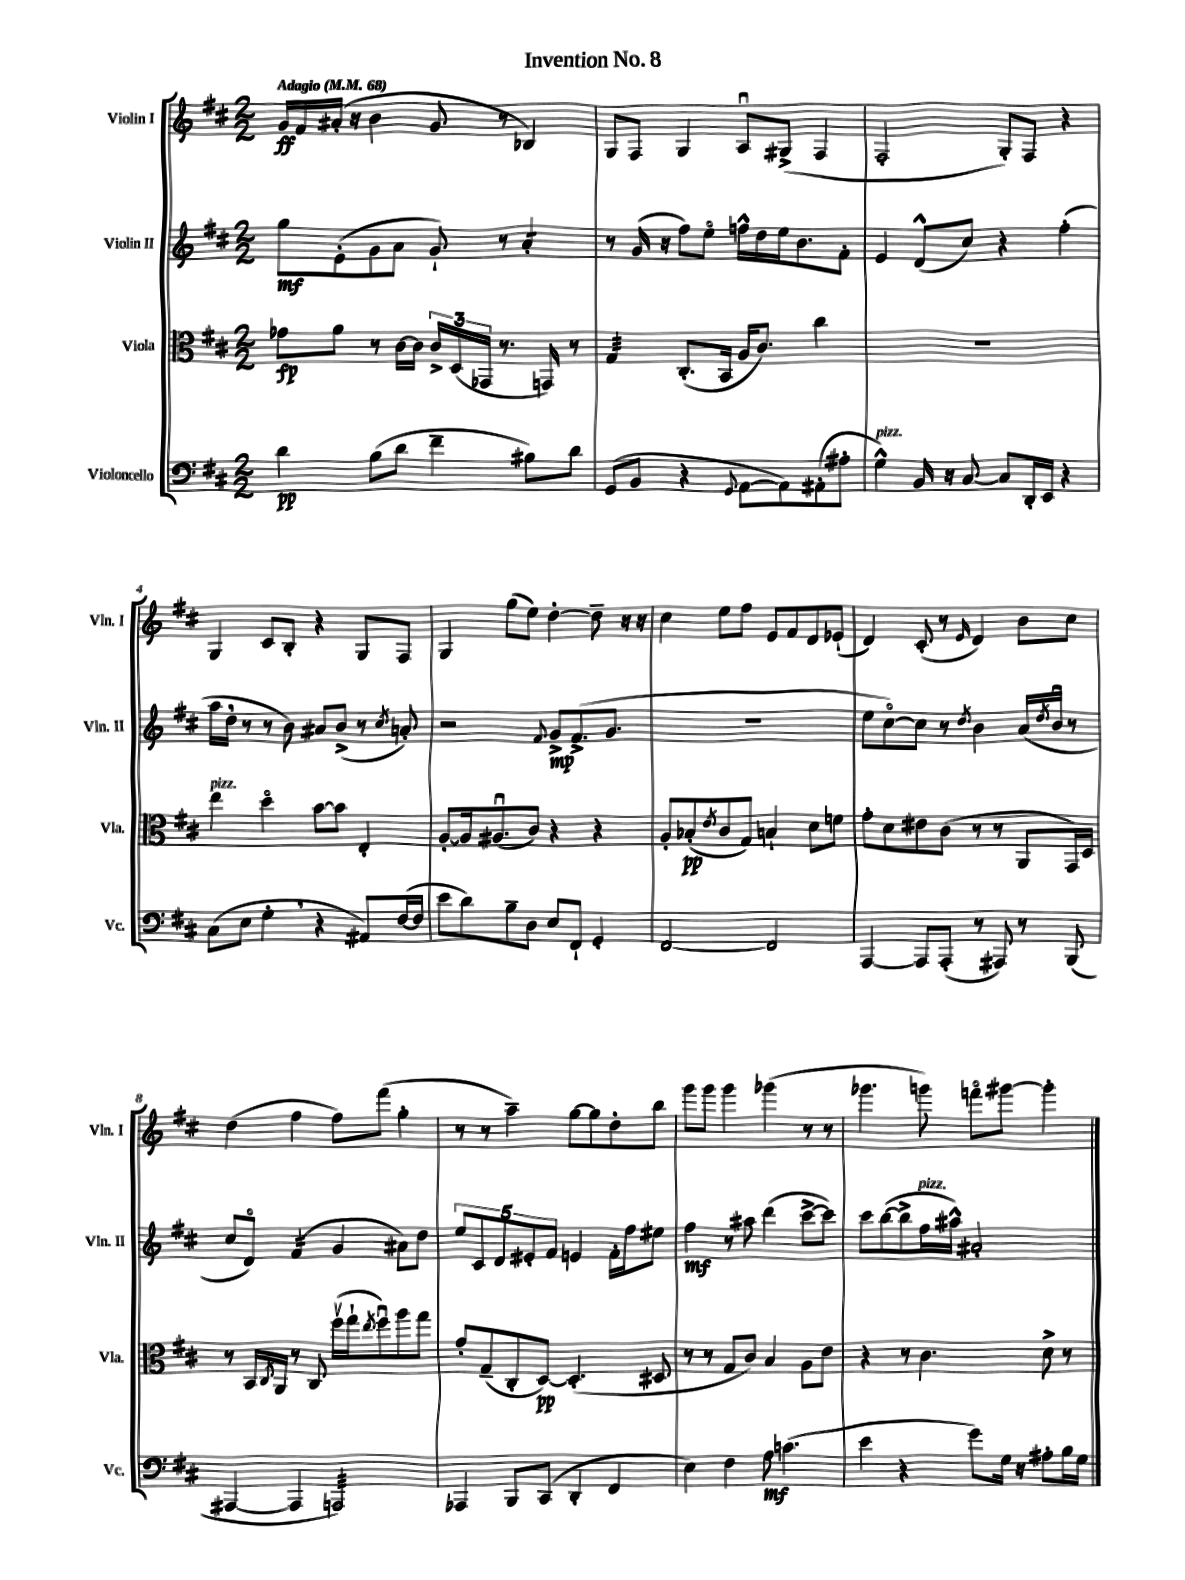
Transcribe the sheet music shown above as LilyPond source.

\header { title = "Invention No. 8" }
<<
\new StaffGroup <<
\new Staff = "s0" \with { instrumentName = "Violin I" shortInstrumentName = "Vln. I" } {
    \clef treble \key d \major \numericTimeSignature \time 2/2 \tempo "Adagio" 4 = 68
    g'16\ff fis'16 ais'16-.( r16 b'4 g'8 r8 bes4) |
    g8 fis8 g4 a8\downbow gis8->( fis4 |
    fis2-. g8-.) fis8 r4 |
    g4 cis'8 b8-. r4 g8 fis8 |
    g4 g''8( e''8) d''4~-. d''8-- r16 r16 |
    cis''4 e''8 fis''8 e'8 fis'8 d'8 ees'8-!( |
    d'4) cis'8-.( r8 \grace { e'16 } d'4) b'8 cis''8 |
    d''4( fis''4 fis''8) fis'''8( g''4-. |
    r8 r8 a''4--) g''8~ g''8 d''8-. b''8 |
    g'''8 g'''8 g'''4 ges'''4( r8 r8 |
    ges'''4. g'''8) f'''8\flageolet gis'''8~ gis'''4-. \bar "|." |
}
\new Staff = "s1" \with { instrumentName = "Violin II" shortInstrumentName = "Vln. II" } {
    \clef treble \key d \major \numericTimeSignature \time 2/2
    g''8\mf e'8-.( g'8 a'8 g'8-!) r8 a'4:8-. |
    r8 g'16( r16 fis''8) e''8\flageolet f''16-^ d''16 e''16 b'8. fis'8-. |
    e'4 d'8-^( cis''8) r4 fis''4-.( |
    a''16 d''16 \breathe r8 r8 b'8) ais'8 b'8->( r8 \acciaccatura { cis''8 } a'8-.) |
    r2 \appoggiatura { fis'8 } g'8->\mp fis'8.->( g'8. |
    R1 |
    e''8 cis''8~\flageolet) cis''8 r8 \acciaccatura { d''8 } b'4 a'16( \acciaccatura { d''8 } b'16\downbow r8 |
    cis''8 d'8\flageolet) fis'4:16( g'4 ais'8) d''8 |
    \tuplet 5/4 { e''8 cis'8 d'8 eis'8-. fis'8 } e'4 fis'16-. fis''16 eis''8 |
    fis''4\mf r8 ais''8 d'''4( cis'''8~-> cis'''8) |
    cis'''8 b''8~( b''8-> fis''16^\markup { \italic "pizz." } ais''16-^) ais'2-. \bar "|." |
}
\new Staff = "s2" \with { instrumentName = "Viola" shortInstrumentName = "Vla." } {
    \clef alto \key d \major \numericTimeSignature \time 2/2
    ges'8\fp a'8 r8 cis'16~ cis'16 \tuplet 3/2 { cis'16-> d16( ges,16 } r8. g,16) r8 |
    g4:32 cis8.-.( b,16 a16 cis'8.) cis''4 |
    R1 |
    e''4^\markup { \italic "pizz." } d''4\flageolet b'8~ b'8 e4-. |
    a8~-. a16 ais8.\downbow( cis'8) r4 r4 |
    a8-. bes8-.\pp( \acciaccatura { e'8 } cis'8 g8) b4-! d'8 f'8 |
    g'8-. d'8 eis'8 cis'8( r8 r8 a,8 g,16) d16 |
    r8 b,16 \acciaccatura { cis8 } a,16 r8 cis8 fis''16\upbow( g''16-! \acciaccatura { e''8 } fis''8\downbow) a''8 g''8 |
    g'8-. g8--( cis8-. d8~\pp) d4.-.( dis8 |
    r8 r8 g8 cis'8) b4 a8 e'8 |
    r4 r8 cis'4. d'8-> r8 \bar "|." |
}
\new Staff = "s3" \with { instrumentName = "Violoncello" shortInstrumentName = "Vc." } {
    \clef bass \key d \major \numericTimeSignature \time 2/2
    d'4\pp b8( d'8 fis'4-- bis8) d'8 |
    g,8( b,8 r4 \appoggiatura { g,8 } a,8~ a,8) ais,8-.( ais8-. |
    g4-^^\markup { \italic "pizz." }) b,16 r16 cis8~ cis8 d,16-. e,16 r4 |
    cis8( e8 g4-. \breathe r4 ais,8) fis16~( fis16 |
    e'8 d'8) b8-- d8 e8 fis,8-! g,4-. |
    fis,2~ fis,2 |
    a,,4~ a,,8 a,,8-.( r8 ais,,8) r8 b,,8( |
    ais,,4~ ais,,4 a,,2:32) |
    aes,,4 b,,8 cis,8( d,4-. fis,4 |
    e4) fis4 a8\mf c'4.( |
    e'4 r4 g'8) g16 r16 ais8-. b16 g16 \bar "|." |
}
>>
>>
